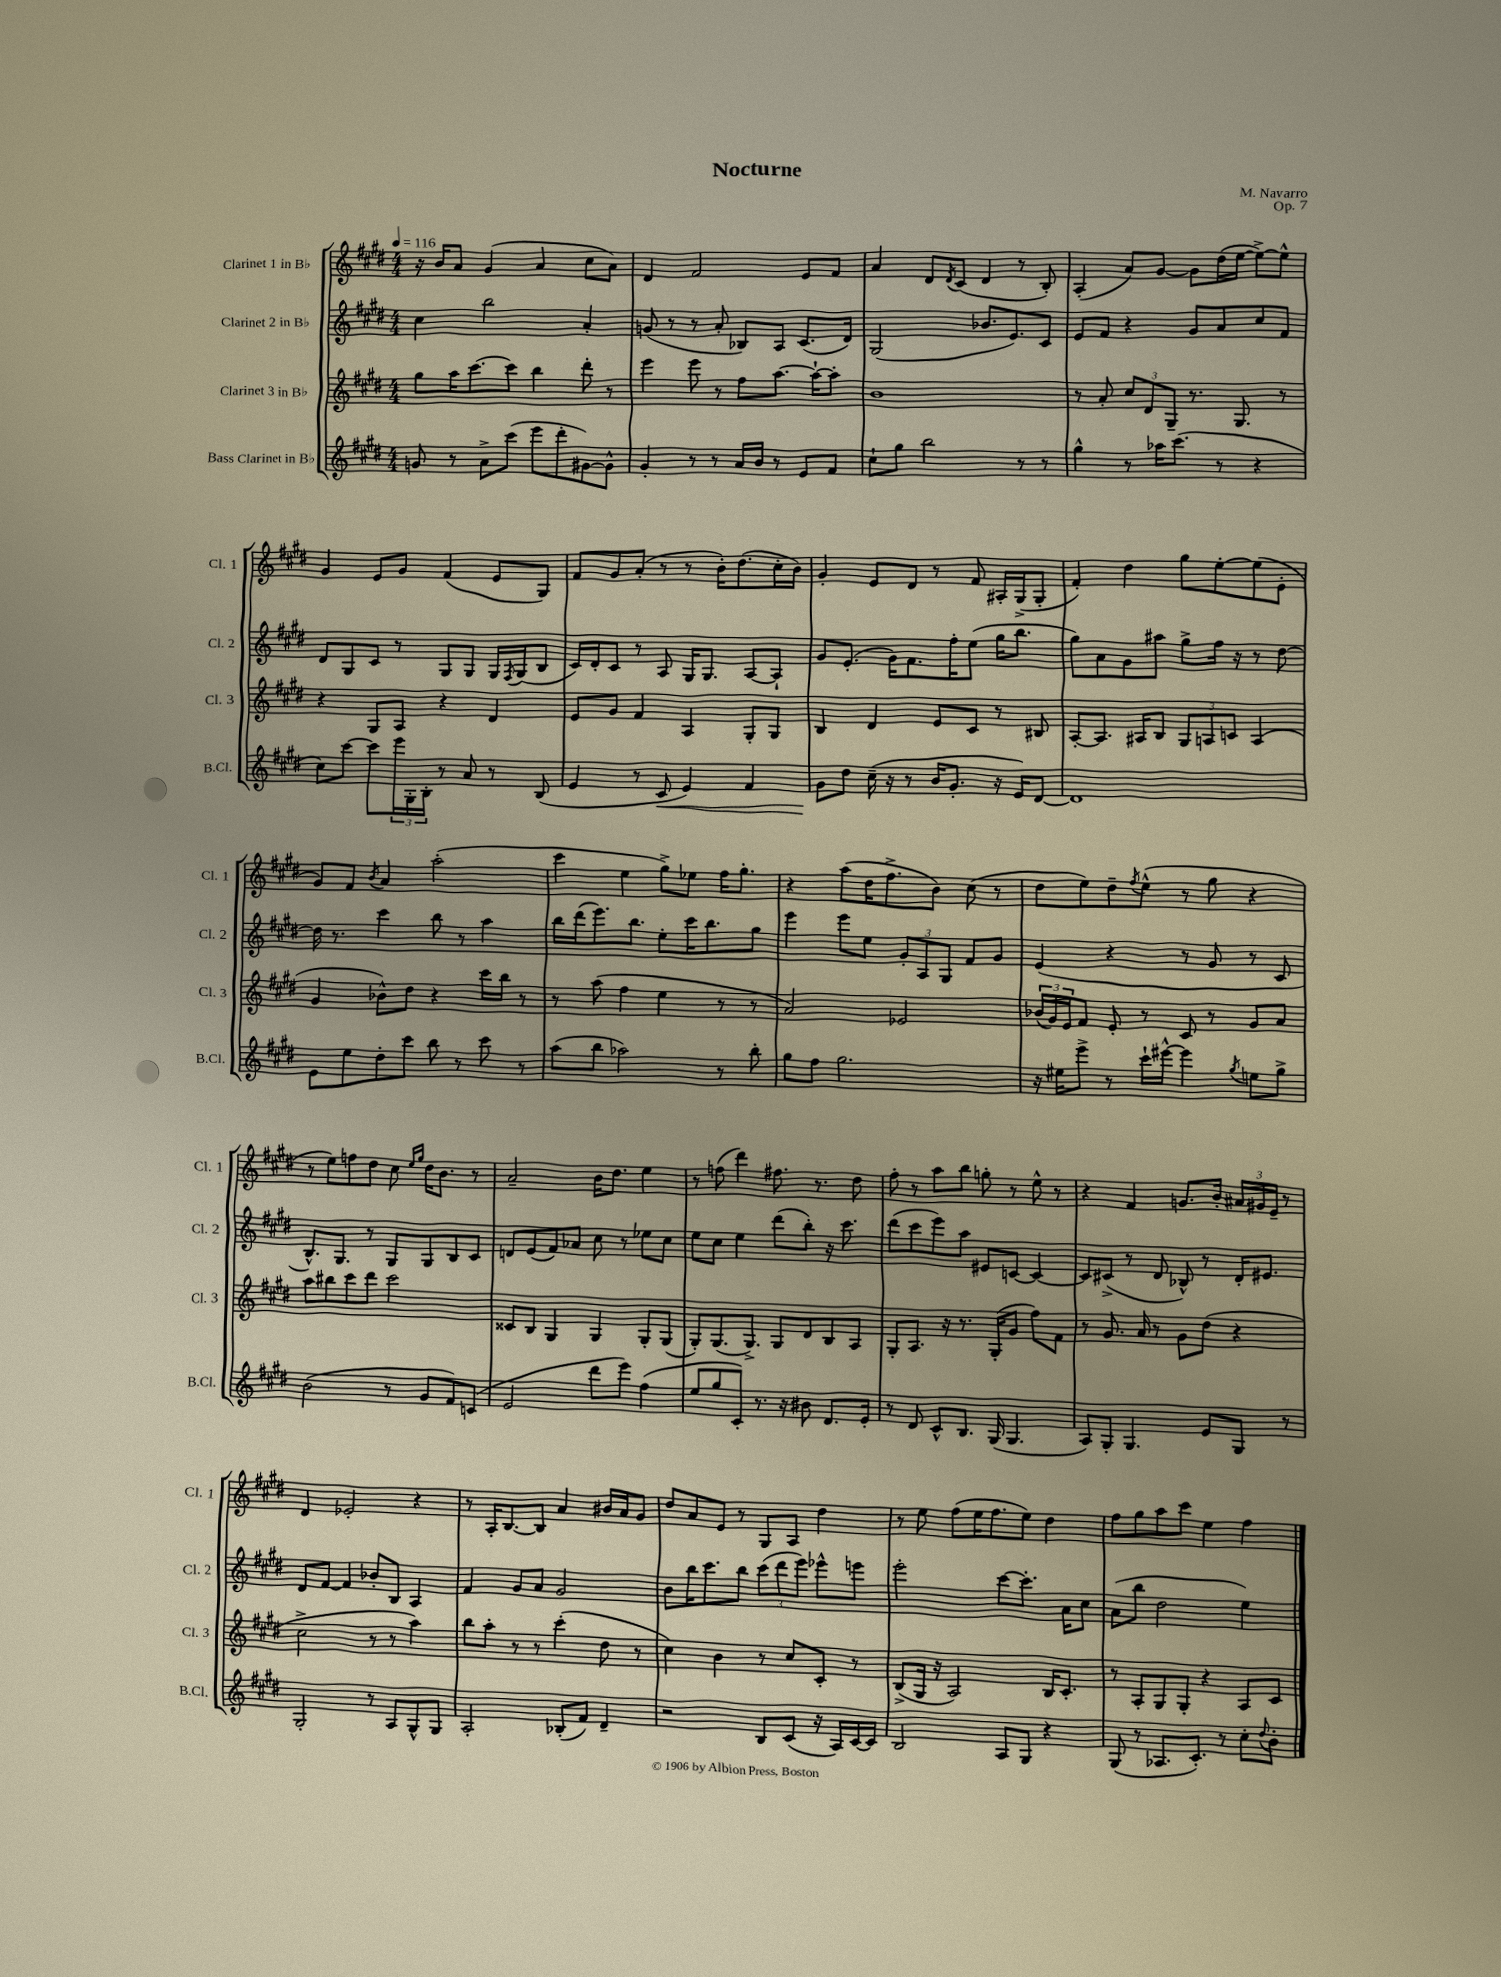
\header { title = "Nocturne" composer = "M. Navarro" opus = "Op. 7" }
<<
\new StaffGroup <<
\new Staff = "s0" \with { instrumentName = "Clarinet 1 in Bb" shortInstrumentName = "Cl. 1" } {
    \clef treble \key e \major \numericTimeSignature \time 4/4 \tempo 4 = 116
    r16 b'16 a'8 gis'4( a'4 cis''8 a'8) |
    dis'4 fis'2 e'8 fis'8 |
    a'4 dis'8 \acciaccatura { dis'8 } cis'8( dis'4 r8 b8-.) |
    a4-.( a'8) gis'8~ gis'8 dis''16( e''16~ e''8~->) e''8-^ |
    gis'4 e'8 gis'8 fis'4( e'8 gis8) |
    fis'8 gis'8 a'8-.( r8 r8 b'16-.) dis''8.( cis''16-. b'16) |
    gis'4-. e'8 dis'8 r8 fis'8 ais16-. gis16->( gis8-. |
    fis'4-.) dis''4 gis''8 e''8~-. e''8( e'8-. |
    gis'8) fis'8 \acciaccatura { b'8 } a'4 a''2-.( |
    cis'''4 e''4 gis''8->) ees''8 fis''16 gis''8.-. |
    r4 a''8( dis''16 fis''8.-> b'8) cis''8( r8 |
    dis''8 e''8) dis''8-- \acciaccatura { fis''8 } e''8-^( r8 gis''8 r4 |
    r8 e''8) f''8 dis''8 cis''8 \grace { e''16 gis''16 } dis''16 b'8. r8 |
    a'2-- b'16 dis''8. e''4 |
    r8 f''8( dis'''4) fis''8. r8. dis''8 |
    fis''8-. r8 a''8 b''8 g''8-. r8 e''8-^ r8 |
    r4 fis'4 g'8. b'16-. \tuplet 3/2 { ais'16 gis'16 e'16-- } r8 |
    dis'4 ees'2-. r4 |
    r8 a16-. b8.~ b8 a'4 bis'16 a'16 gis'8 |
    dis''8 a'8 e'8 r8 gis8 a8 dis''4 |
    r8 e''8 fis''8( e''16 fis''8. e''8) dis''4 |
    fis''8 gis''8 a''8 cis'''8 e''4 fis''4 \bar "|." |
}
\new Staff = "s1" \with { instrumentName = "Clarinet 2 in Bb" shortInstrumentName = "Cl. 2" } {
    \clef treble \key e \major \numericTimeSignature \time 4/4
    cis''4 b''2 a'4-. |
    g'8( r8 r8 a'8-. bes8) a8 cis'8.( dis'16) |
    gis2( bes'8. e'8.) cis'8 |
    e'8 fis'8 r4 gis'8 a'8 cis''8 fis'8 |
    dis'8 gis8 cis'8 r8 gis8 gis8 gis16 \acciaccatura { fis8 } gis16( b8 |
    cis'16) dis'16-. cis'8 r8 a8 gis16 gis8. a8~ a8-! |
    gis'8 e'8.-.( gis'16) fis'8. fis''16-. e''8( gis''16 b''8. |
    gis''8) a'8 gis'8 ais''8 gis''8-> fis''16 r16 r8 dis''8~ |
    dis''16 r8. cis'''4 b''8 r8 a''4 |
    b''16 dis'''16( e'''8.) b''8. e''8-. cis'''16 b''8. gis''8 |
    e'''4 e'''8 e''8 \tuplet 3/2 { gis'8-. a8 gis8 } fis'8 gis'8 |
    e'4( r4 r8 gis'8 r8 cis'8 |
    b8.-^) gis8. r8 gis8 gis8 b8 cis'8 |
    d'8 e'8( fis'8) aes'8 cis''8 r8 ees''8 cis''8 |
    e''8 cis''8 e''4 dis'''8( b''8-.) r16 cis'''8. |
    dis'''8( cis'''8 e'''8) a''8 eis'8 c'8~ c'4~ |
    c'8 cis'8->( r8 dis'8 bes8-^) r8 dis'16-. eis'8. |
    dis'8 fis'8~ fis'4 bes'8-. b8 a4 |
    fis'4 gis'8 a'8 gis'2 |
    b'8 b''16 cis'''8. b''8 \tuplet 3/2 { cis'''8( dis'''8 e'''8) } ees'''8-^ e'''8 |
    e'''2-. cis'''8~ cis'''8.-. a'16 cis''8 |
    a'8( b''8 dis''2 e''4) \bar "|." |
}
\new Staff = "s2" \with { instrumentName = "Clarinet 3 in Bb" shortInstrumentName = "Cl. 3" } {
    \clef treble \key e \major \numericTimeSignature \time 4/4
    gis''8 a''16 cis'''8.~ cis'''8 b''4 dis'''8-. r8 |
    e'''4 e'''8 r8 fis''8 a''8.~ a''16~-! a''8-. |
    b'1 |
    r8 a'8-. \tuplet 3/2 { cis''8 dis'8 gis8-- } r8. gis8. r8 |
    r4 gis8 a8 r4 dis'4 |
    e'8 gis'8 fis'4 a4 gis8-. gis8 |
    b4 dis'4 e'8 cis'8 r8 bis8 |
    a8~-. a8. ais16 b8 \tuplet 3/2 { gis8 a8 c'8 } a4( |
    gis'4 bes'8-^) dis''8 r4 cis'''16 b''16 r8 |
    r8 a''8( fis''4 e''4 r8 r8 |
    a'2) ees'2 |
    \tuplet 3/2 { bes'16( gis'16) e'16 } fis'8 e'8-. r8 cis'8 r8 gis'8 a'8 |
    a''8 bis''8 cis'''8 dis'''8 cis'''2 |
    cisis'8 b8 gis4 gis4 gis8-. gis8( |
    gis8-.) gis8.( gis8.->) gis8 dis'8 b8 a8 |
    gis8-. a8. r16 r8. gis16-.( gis'8 fis''8) fis'8 |
    r8 gis'8. a'16 r8 gis'8 dis''8( r4 |
    cis''2-> r8 r8 a''4) |
    b''8 a''8-. r8 r8 cis'''4-.( dis''8 r8 |
    cis''4) b'4 r8 cis''8 cis'8-. r8 |
    b8->( gis16 r16 a2) b16 cis'8.-. |
    r8 a8-. gis8 gis8-. r4 a8 cis'8 \bar "|." |
}
\new Staff = "s3" \with { instrumentName = "Bass Clarinet in Bb" shortInstrumentName = "B.Cl." } {
    \clef treble \key e \major \numericTimeSignature \time 4/4
    g'8 r8 a'8-> cis'''8( e'''8 dis'''8-. gis'8~) gis'8-^ |
    gis'4-. r8 r8 a'16 b'16 r8 e'8 fis'8 |
    cis''8-! gis''8 b''2 r8 r8 |
    gis''4-^ r8 aes''16 cis'''8.( r8 r4 |
    cis''8) cis'''8~ cis'''8 \tuplet 3/2 { e'''16 gis16-. b16-. } r8 a'8 r8 b8( |
    e'4 r8 cis'8\< e'4) fis'4 |
    gis'8\! dis''8 cis''16--( r16 r8 b'16 gis'8.-. r16 e'16) dis'8~ |
    dis'1 |
    e'8 e''8 dis''8-. cis'''8 b''8 r8 cis'''8 r8 |
    a''8( b''8 aes''2) r8 b''8-. |
    gis''8 fis''8 gis''2. |
    r16 eis''16 e'''8-> r8 cis'''16-! eis'''16~-^ eis'''4 \acciaccatura { gis''8 } e''8 gis''8-> |
    b'2( r8 gis'8 fis'8) c'8( |
    e'2 dis'''8 e'''8) fis''4( |
    e''8 gis''8 cis'8-.) r8. r16 bis'8 dis'8. e'16-. |
    r8 dis'8 cis'8-^ b8. gis16( gis4. |
    a8) gis8-. gis4. e'8 gis8 r8 |
    gis2-. r8 a8 gis8-^ gis8 |
    a2-. bes8-.( fis'8) dis'4-- |
    r2 b8 cis'8( r16 a16) cis'16~ cis'16 |
    b2 a8 gis8 r4 |
    gis8( r8 aes8. cis'8.-.) r8 cis''8-. \appoggiatura { dis''8 } b'8-. \bar "|." |
}
>>
>>
\layout { \context { \Score \remove "Bar_number_engraver" } }
